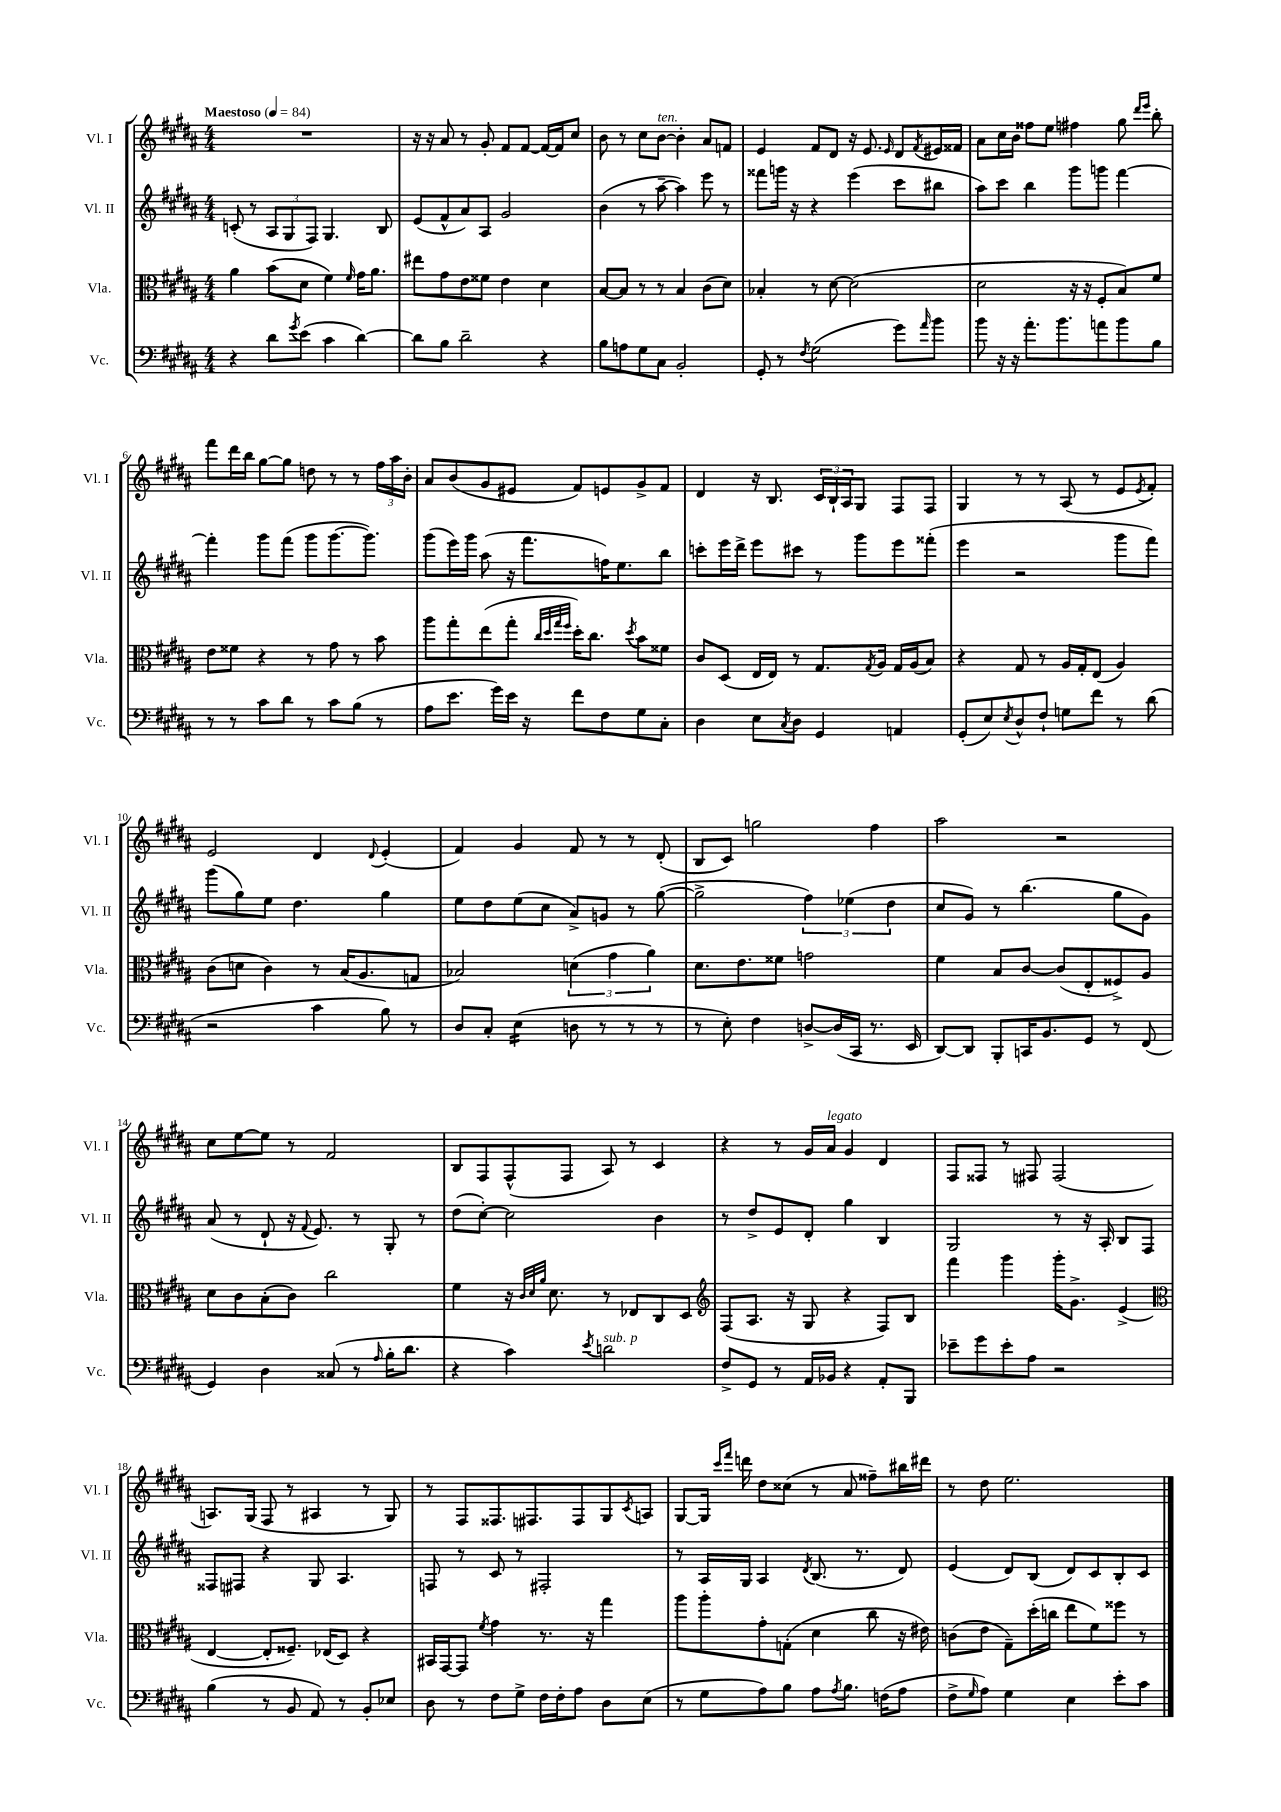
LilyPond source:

<<
\new StaffGroup <<
\new Staff = "s0" \with { instrumentName = "Vl. I" shortInstrumentName = "Vl. I" } {
    \clef treble \key b \major \numericTimeSignature \time 4/4 \tempo "Maestoso" 4 = 84
    R1 |
    r16 r16 ais'8 r8 gis'8-. fis'8 fis'8~ fis'16~ fis'16 cis''8 |
    b'8 r8 cis''8 b'8~^\markup { \italic "ten." } b'4-. ais'8 f'8 |
    e'4 fis'8 dis'8 r16 e'8. \grace { e'16 } dis'8 \acciaccatura { fis'8 } eis'16 fisis'16 |
    ais'8 cis''16 b'16 fisis''8 e''8 fis''4 gis''8 \grace { dis'''16 e'''16 } b''8-. |
    fis'''8 dis'''16 b''16 gis''8~ gis''8 d''8 r8 r8 \tuplet 3/2 { fis''16 ais''16 b'16-. } |
    ais'8 b'8( gis'8 eis'8 fis'8) e'8 gis'8-> fis'8 |
    dis'4 r16 b8. \tuplet 3/2 { cis'16 b16-! ais16 } gis8 fis8 fis8 |
    gis4 r8 r8 ais8( r8 e'8 \acciaccatura { e'8 } fis'8-.) |
    e'2 dis'4 \appoggiatura { dis'8 } e'4-.( |
    fis'4) gis'4 fis'8 r8 r8 dis'8-.( |
    b8 cis'8) g''2 fis''4 |
    ais''2 r2 |
    cis''8 e''8~ e''8 r8 fis'2 |
    b8 fis8 fis8-^( fis8 ais8) r8 cis'4 |
    r4 r8 gis'16 ais'16^\markup { \italic "legato" } gis'4 dis'4 |
    fis8 fisis8 r8 fis8 fis2( |
    a8.) gis16( fis8 r8 ais4 r8 gis8) |
    r8 fis8 fisis8. fis8. fis8 gis8 \acciaccatura { cis'8 } a8 |
    gis8~ gis16 \grace { cis'''16 fis'''16 } d'''16 dis''8 cisis''8( r8 ais'8 fisis''8--) bis''16 dis'''16 |
    r8 dis''8 e''2. \bar "|." |
}
\new Staff = "s1" \with { instrumentName = "Vl. II" shortInstrumentName = "Vl. II" } {
    \clef treble \key b \major \numericTimeSignature \time 4/4
    c'8-.( r8 \tuplet 3/2 { ais8 gis8 fis8) } gis4. b8 |
    e'8( fis'8-^ ais'8) ais8 gis'2 |
    b'4( r8 ais''8~-- ais''4) e'''8 r8 |
    fisis'''8 g'''16 r16 r4 e'''4( cis'''8 bis''8 |
    ais''8) cis'''8 b''4 gis'''8 g'''8 fis'''4~ |
    fis'''4-. gis'''8 fis'''8( gis'''8 gis'''8.~ gis'''8.) |
    gis'''8( e'''16) gis'''16 ais''8( r16 fis'''8. f''16) e''8. b''8 |
    c'''8-. e'''16 dis'''16-> e'''8 cis'''8 r8 gis'''8 e'''8 fisis'''8-.( |
    e'''4 r2 gis'''8 fis'''8) |
    gis'''8( gis''8) e''8 dis''4. gis''4 |
    e''8 dis''8 e''8( cis''8 ais'8->) g'8 r8 gis''8~( |
    gis''2-> \tuplet 3/2 { fis''4) ees''4( dis''4 } |
    cis''8 gis'8) r8 b''4.( gis''8 gis'8) |
    ais'8( r8 dis'8-! r16 \appoggiatura { fis'8 } e'8.) r8 gis8-. r8 |
    dis''8( cis''8~-.) cis''2 b'4 |
    r8 dis''8-> e'8 dis'8-. gis''4 b4 |
    gis2 r8 r16 ais16-. b8 fis8 |
    fisis8 fis8 r4 gis8 ais4. |
    f8 r8 cis'8 r8 fis2-. |
    r8 ais16 gis16 ais4 \acciaccatura { dis'8 } b8.( r8. dis'8) |
    e'4( dis'8) b8( dis'8) cis'8 b8-. cis'8 \bar "|." |
}
\new Staff = "s2" \with { instrumentName = "Vla." shortInstrumentName = "Vla." } {
    \clef alto \key b \major \numericTimeSignature \time 4/4
    ais'4 b'8( dis'8 fis'4) \grace { fis'16 } gis'16 ais'8. |
    eis''8 gis'8 e'8 fisis'8 e'4 dis'4 |
    b8~ b8 r8 r8 b4 cis'8( dis'8) |
    bes4-. r8 dis'8~ dis'2( |
    dis'2 r16 r16 fis8-. b8) fis'8 |
    e'8 fisis'8 r4 r8 gis'8 r8 b'8 |
    ais''8 gis''8-. e''8( gis''8-. \grace { cis''32 dis''32 gis''32 fis''32 } dis''16-.) cis''8. \acciaccatura { dis''8 } b'8 fisis'8 |
    cis'8 dis8( e16 e16) r8 gis8. \acciaccatura { gis8 } ais16 gis16 ais16( b8) |
    r4 gis8 r8 ais16 gis16-. e8( ais4) |
    cis'8( d'8 cis'4) r8 b16( ais8. g8 |
    bes2) \tuplet 3/2 { d'4( gis'4 ais'4) } |
    dis'8. e'8. fisis'8 g'2 |
    fis'4 b8 cis'8~ cis'8( e8-. fisis8->) ais8 |
    dis'8 cis'8 b8-.( cis'8) cis''2 |
    fis'4 r16 \grace { cis'32 dis'32 ais'32 } dis'8. r8 ees8 cis8 dis8 |
    \clef treble fis8( ais8. r16 gis8 r4 fis8) b8 |
    fis'''4 gis'''4 gis'''16-. gis'8.-> e'4->( |
    \clef alto e4~ e8-. fisis8.--) ees16( dis8) r4 |
    bis,16 gis,16~ gis,8 \acciaccatura { fis'8 } gis'4 r8. r16 gis''4 |
    ais''8 ais''8-. gis'8-. g8-.( dis'4 cis''8 r16 eis'16) |
    c'8( e'8 gis8--) dis''16-.( c''16 e''8 fis'8) fisis''8 r8 \bar "|." |
}
\new Staff = "s3" \with { instrumentName = "Vc." shortInstrumentName = "Vc." } {
    \clef bass \key b \major \numericTimeSignature \time 4/4
    r4 dis'8 \acciaccatura { gis'8 } e'8( cis'4 dis'4~) |
    dis'8 b8 dis'2-- r4 |
    b8 a8 gis8 cis8 b,2-. |
    gis,8-. r8 \acciaccatura { fis8 } gis2( gis'8) \grace { ais'16 } b'8 |
    b'8 r16 r16 ais'8.-. b'8. a'8 b'8 b8 |
    r8 r8 cis'8 dis'8 r8 cis'8 b8( r8 |
    ais8 e'8. gis'16) e'16 r16 fis'8 fis8 gis8 cis8-. |
    dis4 e8 \acciaccatura { cis8 } dis8 gis,4 a,4 |
    gis,8-.( e8) \acciaccatura { e8 } dis8-^ fis8-! g8 fis'8 r8 dis'8( |
    r2 cis'4 b8) r8 |
    dis8 cis8-. e4:16( d8 r8 r8 r8 |
    r8 e8-.) fis4 d8~-> d16( cis,16 r8. e,16 |
    dis,8~) dis,8 b,,8-. c,16 b,8. gis,8 r8 fis,8( |
    gis,4) dis4 cisis8( r8 \grace { ais16 } b16-. dis'8. |
    r4 cis'4) \acciaccatura { e'8 } d'2^\markup { \italic "sub. p" } |
    fis8-> gis,8 r8 ais,16 bes,16 r4 ais,8-. b,,8 |
    ees'8-- gis'8 ees'8-. ais8 r2 |
    b4( r8 b,8 ais,8) r8 b,8-. ees8 |
    dis8 r8 fis8 gis8-> fis16 fis16-. ais8 dis8 e8( |
    r8 gis8 ais8) b8 ais8 \acciaccatura { ais8 } b8. f16( ais8 |
    fis8-> \grace { gis16 } ais8) gis4 e4 e'8-. cis'8 \bar "|." |
}
>>
>>
